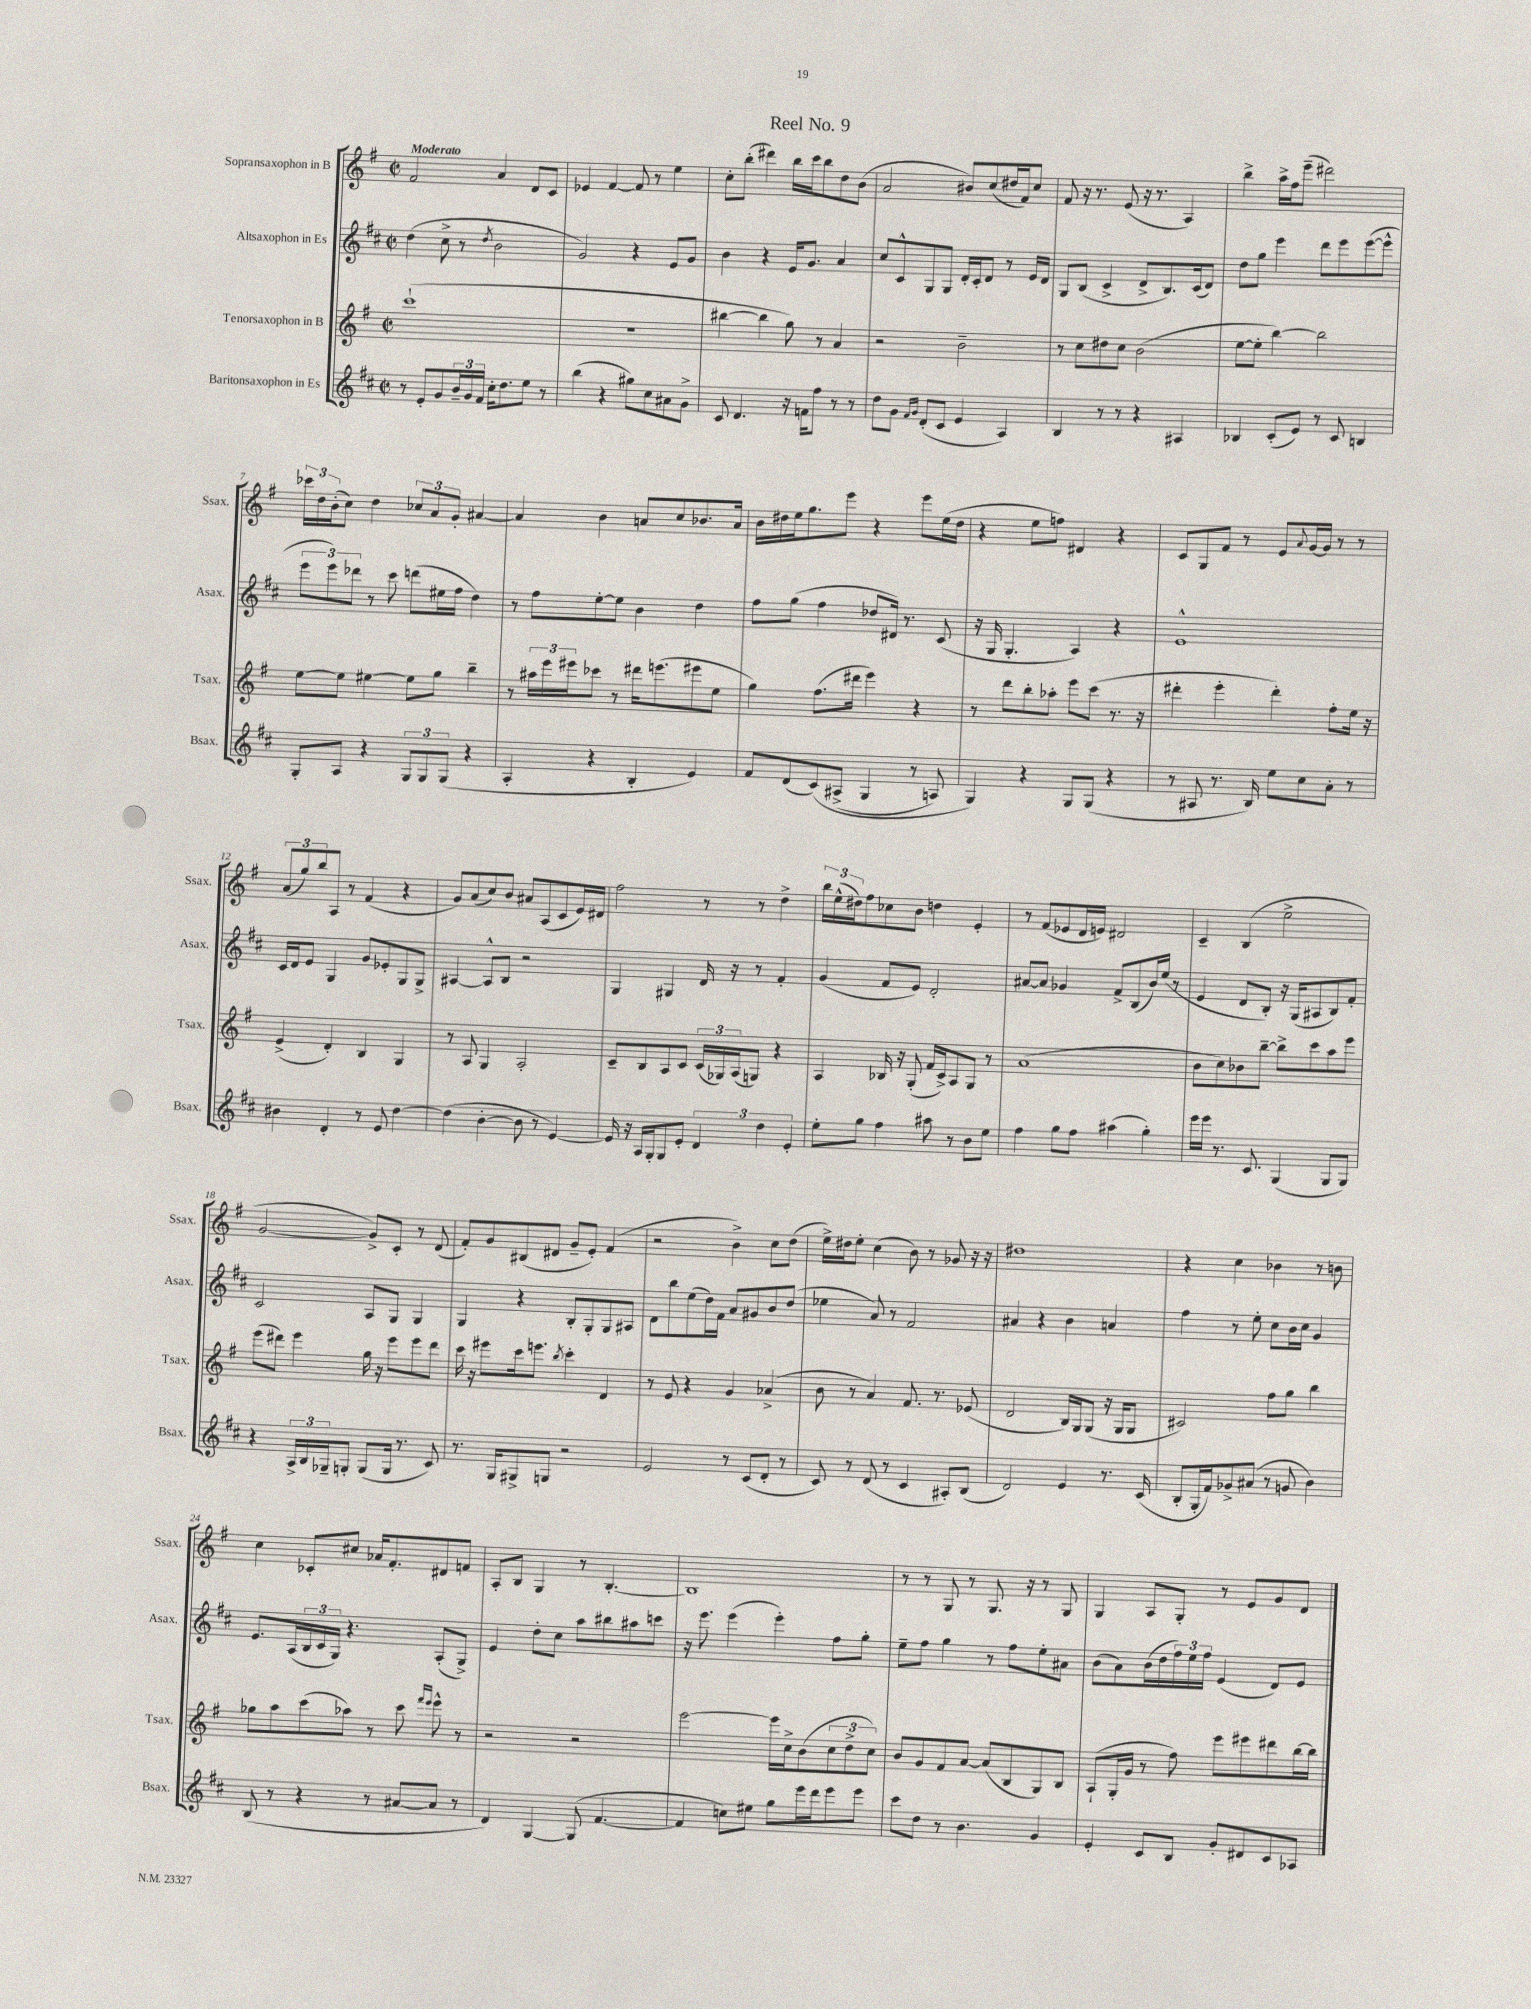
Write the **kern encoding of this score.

**kern	**kern	**kern	**kern
*part4	*part3	*part2	*part1
*staff4	*staff3	*staff2	*staff1
*I"Baritonsaxophon in Es	*I"Tenorsaxophon in B	*I"Altsaxophon in Es	*I"Sopransaxophon in B
*I'Bsax.	*I'Tsax.	*I'Asax.	*I'Ssax.
*clefG2	*clefG2	*clefG2	*clefG2
*k[f#c#]	*k[f#]	*k[f#c#]	*k[f#]
*M2/2	*M2/2	*M2/2	*M2/2
*met(c|)	*met(c|)	*met(c|)	*met(c|)
=1	=1	=1	=1
!	!	!	!LO:TX:a:B:t=Moderato
8r	(1ccc`	(4dd\	2f#/
8e'/L	.	.	.
8g/	.	8cc#^\	.
24b~/L	.	8r	.
24g/	.	.	.
24f#/JJ	.	.	.
.	.	8qdd/	.
16cc#'\KL	.	2b\	4a/
8.dd\	.	.	.
8ee\J	.	.	8d/L
8r	.	.	8c/J
=2	=2	=2	=2
(4bb\	1r	2g/)	4e-X/
4r	.	.	[4f#/
8gg#X\L)	.	4r	8f#/]
8cc#\	.	.	8r
8a#X\	.	8e/L	4ee\
8g^\J	.	8g/J	.
=3	=3	=3	=3
8c#/	[4bb#X\	4b\	8cc'\L
4.d/	.	.	(8bb'\J
.	4bb#\]	4r	4ddd#X\)
16r	8gg\)	16e/KL	16bb\LL
16fn\KL	.	8.g/J	16ccc\J
8ff#\J	8r	.	8bb\
8r	4a/	4a/	8dd\
8r	.	.	(8b\J
=4	=4	=4	=4
8dd\L	2r	8cc#/L	2a/
8g\J	.	8c#^^/	.
16qqf#/LL	.	.	.
16qqg/JJ	.	.	.
(8d'/L	.	8G/	.
8c#/J	.	8G/J	.
4e/	2b~\	16d'/LL	8b#X/L)
.	.	16c#'/J	.
.	.	8d/J	(8cc/
4A/)	.	8r	16dd#X/L
.	.	.	16f#/J)
.	.	16e/LL	8cc/J
.	.	16d/JJ	.
=5	=5	=5	=5
4B/	8r	8G/L	8f#/
.	8cc\L	(8B/J	16r
.	.	.	8.r
8r	8dd#X\	4c#^/	.
8r	8cc\J	.	(8e/
4r	(2b\	8d^/L	16r
.	.	.	8.r
.	.	8.B/)	.
4A#X/	.	.	4A/)
.	.	(16c#/k	.
.	.	8d/J)	.
=6	=6	=6	=6
4B-X/	[8ee\L	8dd\L	4bb^\
.	8ee'\J]	8gg\J	.
(8c#'/L	[4bb\)	4eee\	16aa^\LL
.	.	.	16ff#\J
8e/J)	.	.	(8eee~\J
8r	2bb\]	8ddd\L	2ddd#X\)
8c#/	.	8eee\	.
4Bn/	.	([8eee\	.
.	.	8eee^^\J]	.
!!LO:LB:g=z
=7	=7	=7	=7
8G'/L	[8ee\L	12eee\L	24ccc-X\LL
.	.	.	24dd\
.	.	12eee\)	(24b'\J
8A/J	8ee\J]	.	8cc\J)
.	.	12ddd-X\J	.
4r	[4ee#X\	8r	4dd\
.	.	8ccc#\	.
12G/L	8ee#\L]	(8dddn\L	12cc-X/L
12G/	.	.	12a/
.	8gg\J	16ee#X\L	.
(12G/J	.	.	12g'/J
.	.	16ff#\JJ	.
4r	4bb~\	4dd\)	[4a#X/
=8	=8	=8	=8
4A'/	8r	8r	4a#/]
.	24aa#X\LL	8ff#\L	.
.	24eee\	.	.
.	24eee#X\J	.	.
4r	8ccc-X\J	[8ee'\	4b\
.	8r	8ee\J]	.
4B'/	16ddd#X\KL	4b\	8an/L
.	(8.eeen\	.	.
.	.	.	8cc/
4e/)	8eee#X\	4dd\	8.b-X/
.	8ee\J	.	.
.	.	.	16a/Jk
=9	=9	=9	=9
8f#/L	4gg\)	8ff#\L	16b\LL
.	.	.	16dd#X\
(8d/	.	(8gg\J	16ee\J
.	.	.	8.gg\
(8c#/)	(8.ff#\L	4ff#\	.
(8A#X^/J	.	.	8eee\J
.	16ddd#X\Jk	.	.
4G/	4eee\)	8dd-X/L	4r
.	.	16d#X/Jk)	.
.	.	8.r	.
8r	4r	.	8eee\L
8An/)	.	(8c#/	(16ee\L
.	.	.	16dd#\JJ
=10	=10	=10	=10
4G/)	8r	16r	4r
.	.	16G/	.
.	8ddd\L	4.G'/	.
4r	8bb'\	.	8ee\L
.	8aa-X'\J	.	8ffn\J)
8G/L	8eee\L	4A/)	4d#X/
(8G/J	(8ccc\J	.	.
4r	8.r	4r	4r
.	16r	.	.
=11	=11	=11	=11
8r	4ddd#X'\	1e^^	8c/L
8A#X/	.	.	8G/
8.r	4eee'\	.	8f#/J
.	.	.	8r
16B/)	.	.	.
8ee\L	4ddd#'\)	.	8e/L
.	.	.	8qqa/
8cc#\	.	.	[16g/L
.	.	.	16g/JJ]
8a'\J	8ff#'\L	.	8r
8r	16ee\Jk	.	8r
.	16r	.	.
!!LO:LB:g=z
=12	=12	=12	=12
4b#X\	(4e^/	16c#/LL	(12a/L
.	.	16d/J	.
.	.	.	12gg/)
.	.	8e/J	.
.	.	.	12bb/
4d'/	4d'/)	4G/	8A/J
.	.	.	8r
8r	4B/	8g/L	(4f#/
8e/	.	8e-X'/	.
[4dd\	4G/	8G/	4r
.	.	8G^/J	.
=13	=13	=13	=13
(4dd\]	8r	[4A#X/	8g/L)
.	8A/	.	(8a/
[4b'\	4G/	8A#^^/L]	8cc/)
.	.	8B/J	8b/J
8b\]	2A'/	2r	8a#X/L
8r	.	.	(8A/
[4e/)	.	.	8c/
.	.	.	16e/L)
.	.	.	16d#X/JJ
=14	=14	=14	=14
16e/]	8c~/L	4G/	2ff#\
16r	.	.	.
16A/LL	8B/	.	.
16G'/J	.	.	.
8G/	8A/	4G#X/	.
8e'/J	8c/J	.	.
6d/	(24c/LL	16d/	8r
.	24G-X/)	.	.
.	.	16r	.
.	(24A/J	.	.
.	8Gn/J)	8r	8r
6dd\	.	.	.
.	4r	4f#'/	4dd^\
6e'/	.	.	.
=15	=15	=15	=15
8ee'\L	4A/	(4g/	24bb\LL
.	.	.	(24ee^^\
.	.	.	24dd#X\J)
8gg\J	.	.	8ff#\
4ff#\	16B-X/	8f#/L	8cc-X\
.	16r	.	.
.	(8G'/	8e/J)	8b\J
8aa#X\	16f#/LL	2d'/	4ddn\
.	16c^/J)	.	.
8r	8A/	.	.
8b\L	8G/J	.	4e'/
8ee\J	8r	.	.
=16	=16	=16	=16
4ff#\	(1a	[8a#X/L	8r
.	.	8a#/J]	(8f#/L
8gg\L	.	4g-X/	8e-X/
8ff#\J	.	.	16d/L
.	.	.	16en/JJ)
(4aa#X\	.	8f#^/L	2d#X/
.	.	(8B/	.
4gg'\)	.	16b/L)	.
.	.	(16ee/JJ	.
.	.	8r	.
=17	=17	=17	=17
16eee\LL	8b\L	4e/	4c~/
16eee\JJ	.	.	.
8.r	8cc\)	.	.
.	8b-X\	8d/L	(4B/
8.c#/	.	.	.
.	[8bb~\J	8B'/J)	.
(4G/	8bb^\L]	16r	2ee^\
.	.	(16G/KL	.
.	8ccc\	8A#X/	.
8G/L	8aa\	8B/)	.
8G/J)	8eee\J	8f#'/J	.
!!LO:LB:g=z
=18	=18	=18	=18
4r	(8eee\L	2c#/	[2g/
.	8ddd#X\J)	.	.
24A^/LL	4eee\	.	.
24B/	.	.	.
24G-X~/J	.	.	.
8Gn'/J	.	.	.
(8G/L	16gg\	8A/L	8g^/L])
.	16r	.	.
16G/Jk	8eee\L	8G/J	8c'/J
8.r	.	.	.
.	8eee\	4G/	8r
8c#/)	8ddd#\J	.	(8d/
=19	=19	=19	=19
8.r	16ccc\	4G/	8f#'/L)
.	16r	.	.
.	8eee#X\L	.	8g/
16G/KL	.	.	.
8G#X^/	16ccc\k	4r	(8B#X/
.	8.eeen\J	.	.
8Gn/J	.	.	8d#X/J
.	8qbb/	.	.
2r	4ccc'\	8B'/L	8g~/L
.	.	8G'/	8e'/J)
.	4d/	8G/	(4f#/
.	.	8A#X/J	.
=20	=20	=20	=20
2e/	8r	8d\L	2r
.	8e/	8bb\	.
.	4r	(8ee\	.
.	.	16dd\L)	.
.	.	16f#\JJ	.
8r	4g/	8a/L	4b^\)
(8c#/L	.	8g#X/	.
8d'/J	(4a-X^/	8b/	8cc\L
8r	.	(8dd/J	(8dd\J
=21	=21	=21	=21
8c#/)	8b\	4ee-X\	16ee^\LL)
.	.	.	16dd#X\J
8r	8r	.	8ee'\J
(8d/	4a/)	8a/)	(4cc\
8r	.	8r	.
4c#/	8.f#/	2f#/	8b\)
.	.	.	8r
.	8.r	.	.
8A#X'/L)	.	.	8g-X/
(8B/J	(8e-X/	.	16r
.	.	.	16r
=22	=22	=22	=22
2d/)	2d/	4a#X/	1dd#X
.	.	4r	.
4e/	16B/LL)	4b\	.
.	16G/J	.	.
.	(8G/J	.	.
8.r	16r	4an/	.
.	16G/KL	.	.
.	8G/J	.	.
(16c#/	.	.	.
=23	=23	=23	=23
8B'/L	2c#X/)	4ff#\	4r
16G'/L	.	.	.
16f#/J)	.	.	.
8g-X^/	.	8r	4cc\
(8a#X/J	.	8ee'\	.
8r	8ff#\L	8cc#\L	4b-X\
8gn/	8gg\J	16b\L	.
.	.	16cc#\JJ	.
4b\)	4bb\	4g/	8r
.	.	.	8bn\
!!LO:LB:g=z
=24	=24	=24	=24
(8B/	8gg-X\L	8.e/L	4cc\
8r	8aa\	.	.
.	.	(16A/L	.
4r	(8ccc\	24B/	8c-X'/L
.	.	24c#/	.
.	.	24G/JJ)	.
.	8aa-X\J)	4.r	8cc#X/J
8r	8r	.	16a-X/KL
.	.	.	8.f#'/
[8a#X/L	8ccc\	.	.
.	16qqfff#/LL	.	.
.	16qqeee/JJ	.	.
8a#/J]	8eee^^\	(8A'/L	8d#X/
8r	8r	8G^/J)	8fn/J
=25	=25	=25	=25
4d/)	2r	4e/	8A'/L
.	.	.	8B/J
[4G/	.	8dd'\L	4G/
.	.	8cc#\J	.
(8G/]	2r	8aa\L	8r
[4.f#/	.	8bb#X\	[4.B'/
.	.	8aa#X\	.
.	.	8cccn\J	.
=26	=26	=26	=26
4f#/]	[2eee\	16r	1B]
.	.	8.eee\	.
8ccn\L)	.	(4eee\	.
8ee#X\J	.	.	.
8gg\L	16eee\LL]	4eee'\)	.
.	16cc^\J	.	.
16eee\L	(8b\	.	.
16ddd\J	.	.	.
8eee\	12cc\	8ff#\L	.
.	12dd^\	.	.
8eee\J	.	8gg'\J	.
.	12cc\J)	.	.
=27	=27	=27	=27
8ccc#\L	8b/L	8ee~\L	8r
8dd\J	8g/	8ff#\J	8r
8r	8f#/	4gg\	8G/
4.b\	[8a/J	.	8r
.	(8a/L]	8r	8.G/
.	8B/	8ff#\L	.
.	.	.	16r
4g/	8G/)	8ee'\	8r
.	8B/J	8a#X\J	8G/
=28	=28	=28	=28
4e'/	(8A`/L	(8b\L	4G/
.	16G'/L	8a\)	.
.	16g/JJ	.	.
8c#/L	8r	(16b\L	8A/L
.	.	16dd\	.
8B/J	8ff#\)	24ff#\)	8G'/J
.	.	24ee\	.
.	.	24ff#\JJ	.
8g'/L	8eee\L	(4e/	8r
8d#X/	8eee#X\	.	8e/L
8c#/	8ddd#X\	8d/L)	8g/
8A-X/J	[16bb\L	8e/J	8d/J
.	16bb\JJ]	.	.
==	==	==	==
*-	*-	*-	*-
